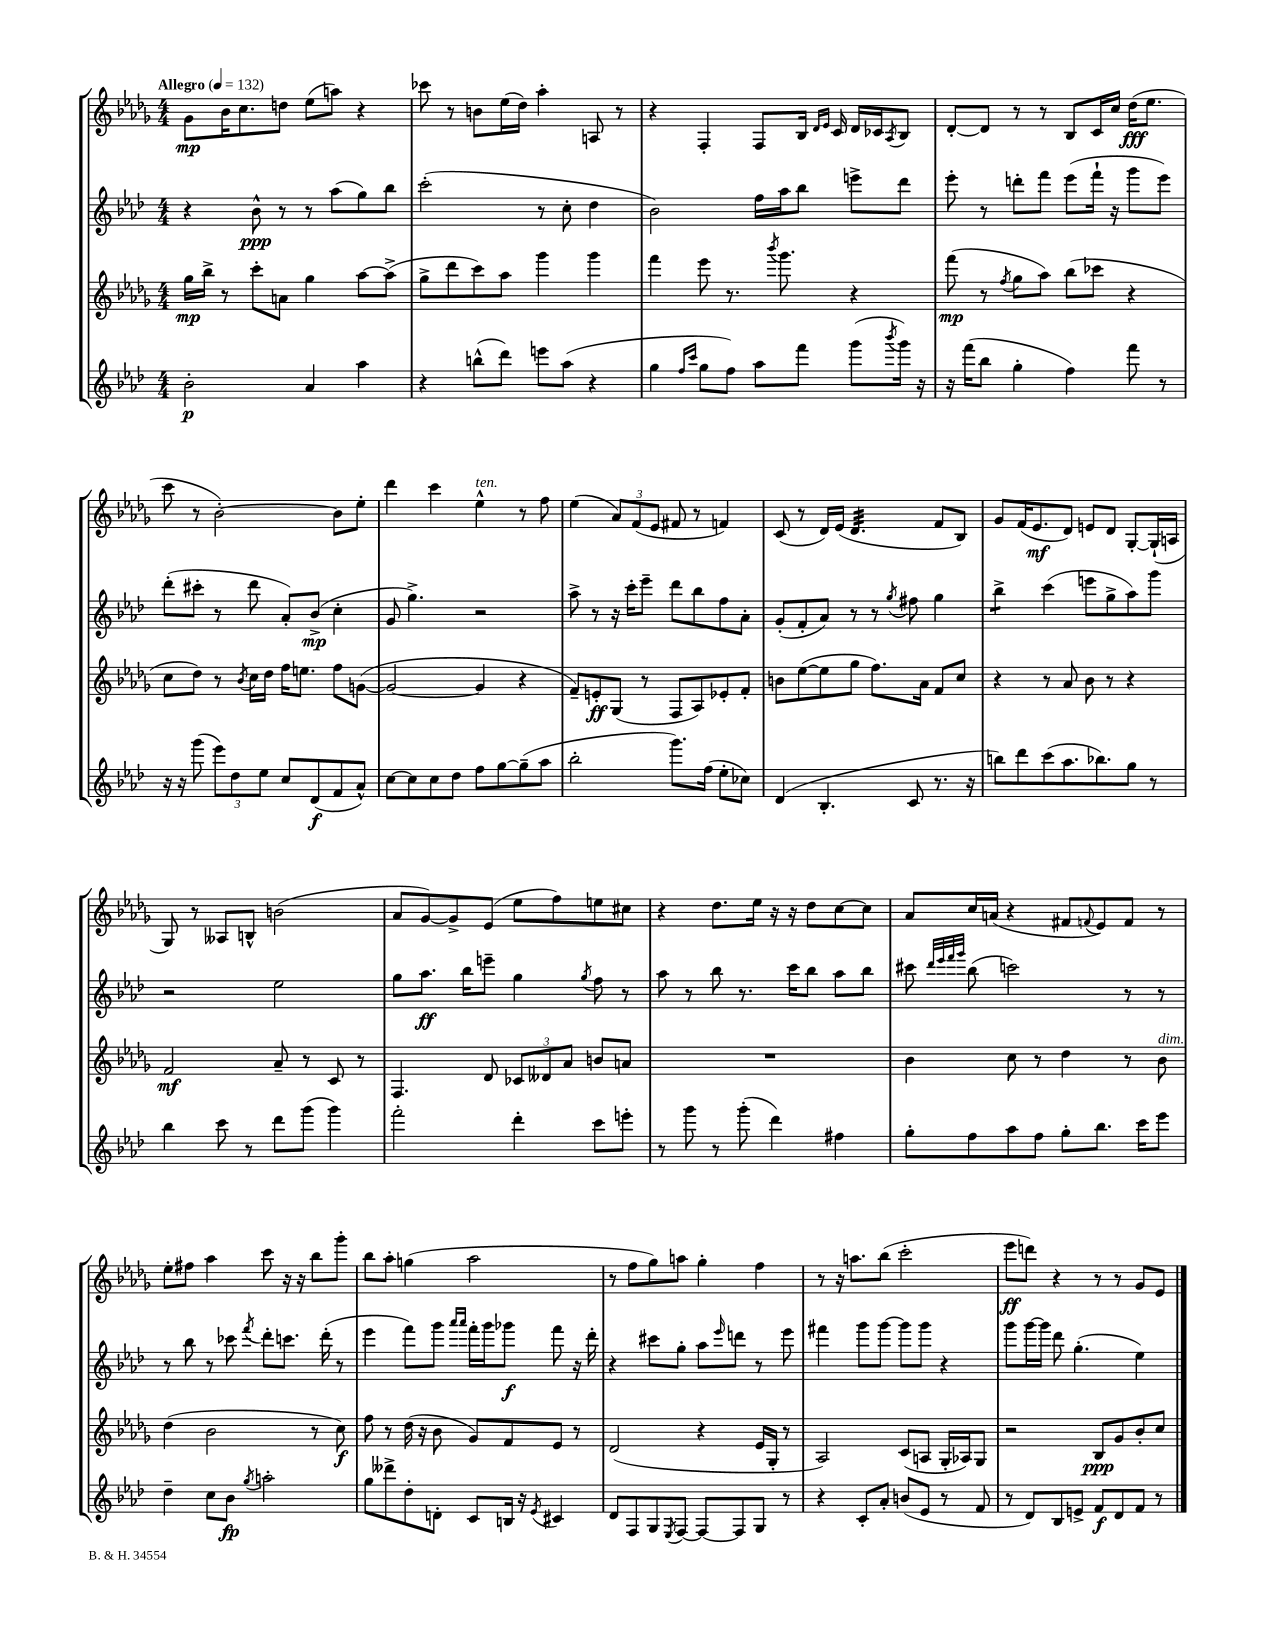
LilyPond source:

<<
\new StaffGroup <<
\new Staff = "s0" {
    \clef treble \key des \major \numericTimeSignature \time 4/4 \tempo "Allegro" 4 = 132
    ges'8\mp bes'16 c''8. d''8 ees''8( a''8) r4 |
    ces'''8 r8 b'8 ees''16( des''16) aes''4-. a8 r8 |
    r4 f4-. f8 bes16 \grace { des'16 ees'16 } c'16 des'16 ces'16 \acciaccatura { aes8 } bes8 |
    des'8~-. des'8 r8 r8 bes8 c'16 c''16 des''16\fff( ees''8. |
    c'''8 r8 bes'2~-.) bes'8 ees''8-. |
    des'''4 c'''4 ees''4-^^\markup { \italic "ten." } r8 f''8 |
    ees''4( \tuplet 3/2 { aes'8) f'8( ees'8 } fis'8 r8 f'4) |
    c'8( r8 des'16) ees'16( des'4.:32 f'8 bes8) |
    ges'8 f'16( ees'8.\mf des'8) e'8 des'8 ges8~-. ges16-!( a16 |
    ges8) r8 aeses8 b8-^ b'2( |
    aes'8 ges'8~) ges'8-> ees'8( ees''8 f''8) e''8 cis''8 |
    r4 des''8. ees''16 r16 r16 des''8 c''8~ c''8 |
    aes'8 c''16 a'16( r4 fis'8 \appoggiatura { f'8 } ees'8) f'8 r8 |
    ees''8-. fis''8 aes''4 c'''8 r16 r16 bes''8 ges'''8-. |
    bes''8 aes''8-. g''4( aes''2 |
    r8 f''8 ges''8) a''8 ges''4-. f''4 |
    r8 r16 a''8. bes''8( c'''2-. |
    ees'''8\ff d'''8) r4 r8 r8 ges'8 ees'8 \bar "|." |
}
\new Staff = "s1" {
    \clef treble \key aes \major \numericTimeSignature \time 4/4
    r4 bes'8-^\ppp r8 r8 aes''8( g''8) bes''8 |
    c'''2-.( r8 c''8-. des''4 |
    bes'2) f''16 aes''16 bes''8 e'''8-> des'''8 |
    ees'''8-. r8 d'''8-. f'''8 ees'''8( f'''16-! r16 g'''8 ees'''8) |
    des'''8-.( cis'''8-. r8 des'''8 aes'8-.) bes'8->\mp( c''4-. |
    g'8 g''4.->) r2 |
    aes''8-> r8 r16 c'''16-. ees'''8-- des'''8 bes''8 f''8 aes'8-. |
    g'8-.( f'8-. aes'8) r8 r8 \acciaccatura { g''8 } fis''8 g''4 |
    bes''4:8-> c'''4( e'''8 g''8-> aes''8) g'''8 |
    r2 ees''2 |
    g''8 aes''8.\ff bes''16 e'''8-- g''4 \acciaccatura { g''8 } f''8 r8 |
    aes''8 r8 bes''8 r8. c'''16 bes''8 aes''8 bes''8 |
    cis'''8 \grace { des'''32 ees'''32 f'''32 g'''32 } bes''8( c'''2) r8 r8 |
    r8 bes''8 r8 ces'''8 \acciaccatura { f'''8 } des'''8-. c'''8. des'''16-.( r8 |
    ees'''4 f'''8) g'''8 \grace { aes'''16 aes'''16 } f'''16-. g'''16 ges'''8\f f'''8 r16 des'''16-. |
    r4 cis'''8 g''8-. aes''8 \grace { ees'''16 } d'''8 r8 ees'''8 |
    fis'''4 g'''8 g'''8~ g'''8 g'''8 r4 |
    g'''8 g'''16~ g'''16 des'''8 g''4.-.( ees''4) \bar "|." |
}
\new Staff = "s2" {
    \clef treble \key des \major \numericTimeSignature \time 4/4
    ges''16\mp bes''16-> r8 c'''8-. a'8 ges''4 aes''8~ aes''8->( |
    ges''8-> des'''8 c'''8) aes''8 ges'''4 ges'''4 |
    f'''4 ees'''8 r8. \acciaccatura { bes'''8 } ges'''8. r4 |
    f'''8\mp( r8 \acciaccatura { f''8 } ges''8 aes''8) bes''8( ces'''8 r4 |
    c''8 des''8) r8 \acciaccatura { bes'8 } c''16 des''16 f''16 e''8. f''8 g'8~( |
    g'2~ g'4 r4 |
    f'8--) e'8-.\ff ges8( r8 f8 aes8) ees'8-. f'8-. |
    b'8 ees''8~( ees''8 ges''8 f''8.) aes'16 f'8 c''8 |
    r4 r8 aes'8 bes'8 r8 r4 |
    f'2\mf aes'8-- r8 c'8 r8 |
    f4. des'8 \tuplet 3/2 { ces'8 deses'8 aes'8 } b'8 a'8 |
    R1 |
    bes'4 c''8 r8 des''4 r8 bes'8^\markup { \italic "dim." } |
    des''4( bes'2 r8 c''8\f) |
    f''8 r8 des''16( r16 bes'8 ges'8) f'8 ees'8 r8 |
    des'2( r4 ees'16 ges16-. r8 |
    aes2) c'8( a8 ges16-. aes16) ges8 |
    r2 bes8\ppp ges'8 bes'8-. c''8 \bar "|." |
}
\new Staff = "s3" {
    \clef treble \key aes \major \numericTimeSignature \time 4/4
    bes'2-.\p aes'4 aes''4 |
    r4 b''8-^( des'''8) e'''8 aes''8( r4 |
    g''4 \grace { f''16 c'''16 } g''8 f''8) aes''8 f'''8 g'''8( \acciaccatura { bes'''8 } g'''16) r16 |
    r16 f'''16( bes''8 g''4-. f''4) f'''8 r8 |
    r16 r16 g'''8( \tuplet 3/2 { ees'''8) des''8 ees''8 } c''8 des'8\f( f'8 aes'8-^) |
    c''8~ c''8 c''8 des''8 f''8 g''8~ g''8--( aes''8 |
    bes''2-. g'''8.) f''16( ees''8-. ces''8) |
    des'4( bes4.-. c'8 r8. r16 |
    b''8) des'''8 c'''8( aes''8. bes''8.) g''8 r8 |
    bes''4 c'''8 r8 des'''8 g'''8( g'''4) |
    f'''2-. des'''4-. c'''8 e'''8-. |
    r8 g'''8 r8 g'''8-.( des'''4) fis''4 |
    g''8-. f''8 aes''8 f''8 g''8-. bes''8. c'''16 ees'''8 |
    des''4-- c''8 bes'8\fp \acciaccatura { g''8 } a''2-. |
    g''8 deses'''8-> des''8-. d'8-. c'8 b16 r16 \acciaccatura { ees'8 } cis'4 |
    des'8 f8 g8 \acciaccatura { ees8 } f8~ f8~ f8 g8 r8 |
    r4 c'8-. aes'8-. b'8( ees'8 r8 f'8 |
    r8 des'8) bes8 e'8-> f'8\f des'8 f'8 r8 \bar "|." |
}
>>
>>
\layout { \context { \Score \remove "Bar_number_engraver" } }
